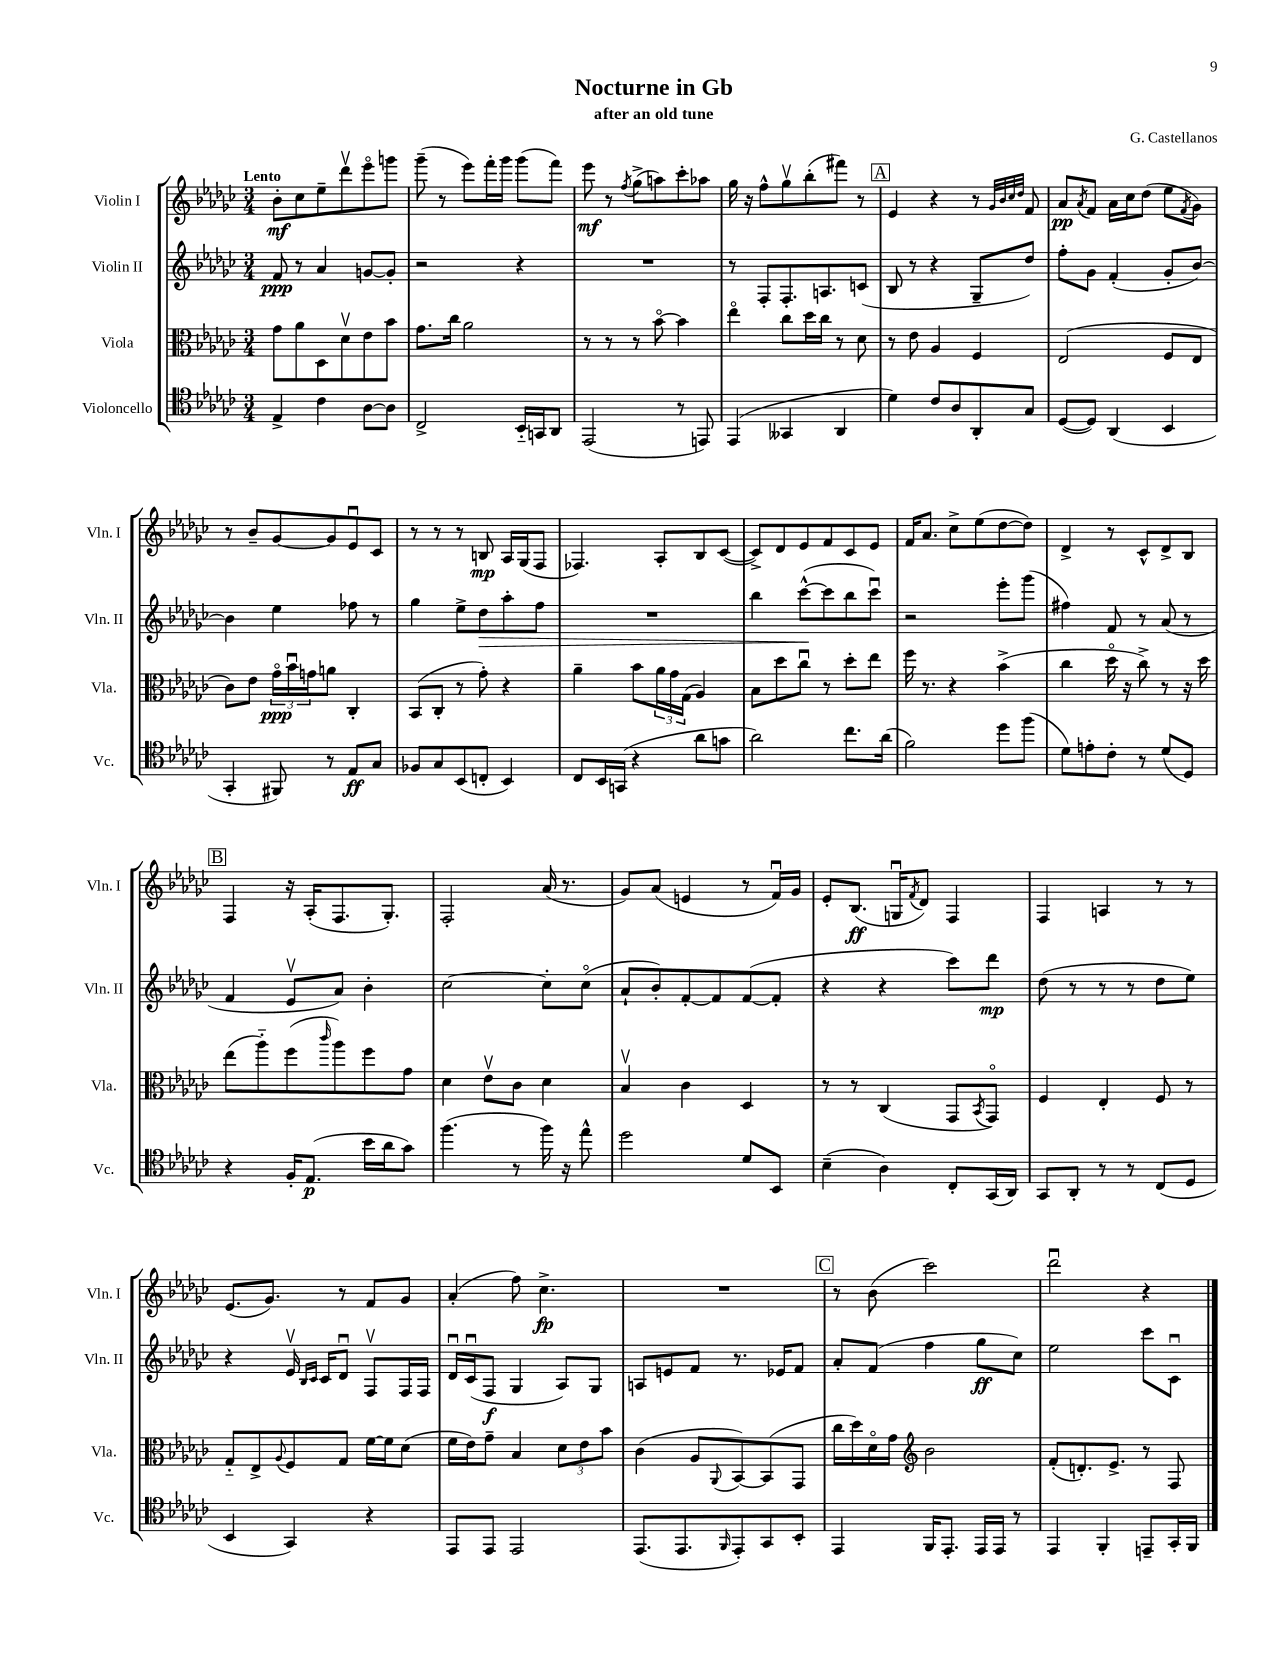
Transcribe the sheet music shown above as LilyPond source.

\header { title = "Nocturne in Gb" composer = "G. Castellanos" subtitle = "after an old tune" }
<<
\new StaffGroup <<
\new Staff = "s0" \with { instrumentName = "Violin I" shortInstrumentName = "Vln. I" } {
    \clef treble \key ges \major \numericTimeSignature \time 3/4 \tempo "Lento"
    bes'8-.\mf ces''8 ees''8-- des'''8\upbow ees'''8\flageolet g'''8 |
    ges'''8--( r8 ees'''8) f'''16-. ges'''16 ges'''8( f'''8) |
    ees'''8\mf r8 \acciaccatura { f''8 } ges''8->( a''8) ces'''8-. aes''8 |
    ges''16 r16 f''8-^ ges''8\upbow bes''8-.( fis'''8) r8 |
    \mark \markup { \box "A" } ees'4 r4 r8 \grace { ges'32 bes'32 ces''32 des''32 } f'8 |
    aes'8\pp \acciaccatura { aes'8 } f'8 aes'16 ces''16 des''8( ees''8 \acciaccatura { f'8 } ges'8) |
    r8 bes'8-- ges'8~ ges'8 ees'8\downbow ces'8 |
    r8 r8 r8 b8\mp aes16 ges16( f8 |
    fes4.) aes8-. bes8 ces'8~( |
    ces'8->) des'8 ees'8 f'8 ces'8 ees'8 |
    f'16 aes'8. ces''8-> ees''8( des''8~ des''8) |
    des'4-> r8 ces'8-^ des'8-> bes8 |
    \mark \markup { \box "B" } f4 r16 aes16-.( f8. ges8.-.) |
    f2-. aes'16( r8. |
    ges'8) aes'8( e'4 r8 f'16\downbow) ges'16 |
    ees'8-. bes8.\ff( g16\downbow \acciaccatura { f'8 } des'8) f4 |
    f4 a4 r8 r8 |
    ees'8.( ges'8.) r8 f'8 ges'8 |
    aes'4-.( f''8) ces''4.->\fp |
    R2. |
    \mark \markup { \box "C" } r8 bes'8( ces'''2) |
    des'''2\downbow r4 \bar "|." |
}
\new Staff = "s1" \with { instrumentName = "Violin II" shortInstrumentName = "Vln. II" } {
    \clef treble \key ges \major \numericTimeSignature \time 3/4
    f'8\ppp r8 aes'4 g'8~ g'8-. |
    r2 r4 |
    R2. |
    r8 f8-. f8.-. a8. c'8( |
    \mark \markup { \box "A" } bes8 r8 r4 ges8-- des''8) |
    f''8-. ges'8 f'4-.( ges'8-. bes'8~) |
    bes'4 ees''4 fes''8 r8 |
    ges''4 ees''8-> des''8\> aes''8-. f''8 |
    R2. |
    bes''4 ces'''8~-^\!( ces'''8 bes''8 ces'''8\downbow) |
    r2 ees'''8-. ges'''8( |
    fis''4) f'8 r8 aes'8( r8 |
    \mark \markup { \box "B" } f'4 ees'8\upbow aes'8) bes'4-. |
    ces''2~ ces''8-. ces''8\flageolet( |
    aes'8-! bes'8-.) f'8~-. f'8 f'8~( f'8-. |
    r4 r4 ces'''8) des'''8\mp |
    des''8( r8 r8 r8 des''8 ees''8) |
    r4 ees'16\upbow \grace { bes16 ces'16 } ces'16 des'8\downbow f8\upbow f16 f16 |
    des'16\downbow ces'16\downbow( f8\f ges4 aes8) ges8 |
    a8 e'8 f'8 r8. ees'16 f'8 |
    \mark \markup { \box "C" } aes'8-. f'8( f''4 ges''8\ff ces''8) |
    ees''2 ces'''8 ces'8\downbow \bar "|." |
}
\new Staff = "s2" \with { instrumentName = "Viola" shortInstrumentName = "Vla." } {
    \clef alto \key ges \major \numericTimeSignature \time 3/4
    ges'8 aes'8 des8 des'8\upbow ees'8 bes'8 |
    ges'8. ces''16 aes'2 |
    r8 r8 r8 bes'8~\flageolet bes'4 |
    ees''4\flageolet ces''8 des''16 ces''16 r8 des'8 |
    \mark \markup { \box "A" } r8 ees'8 aes4 f4 |
    ees2( f8 ees8 |
    ces'8) ees'8 \tuplet 3/2 { ges'16\flageolet\ppp bes'16\downbow g'16 } a'8 ces4-. |
    bes,8( ces8-. r8 ges'8-.) r4 |
    aes'4-- bes'8 \tuplet 3/2 { aes'16 ges'16 ges16( } aes4) |
    bes8 des''8 ces''8\downbow r8 des''8-. ees''8 |
    f''16 r8. r4 bes'4->( |
    ces''4 des''16\flageolet r16 ces''8->) r8 r16 des''16 |
    \mark \markup { \box "B" } ees''8( aes''8-_) f''8( \grace { ces'''16 } aes''8) f''8 ges'8 |
    des'4 ees'8\upbow ces'8 des'4 |
    bes4\upbow ces'4 des4 |
    r8 r8 ces4( ges,8 \acciaccatura { bes,8 } ges,8\flageolet) |
    f4 ees4-. f8 r8 |
    ges8-_ ees8-> \appoggiatura { aes8 } f8 ges8 f'16~ f'16 des'8( |
    f'16 ees'16) ges'8-- bes4 \tuplet 3/2 { des'8 ees'8 bes'8 } |
    ces'4( aes8 \appoggiatura { aes,8 } bes,8~) bes,8( ges,8 |
    \mark \markup { \box "C" } ces''16 des''16) des'16\flageolet ges'16 \clef treble bes'2 |
    f'8-.( d'8.-.) ees'8.-> r8 f8 \bar "|." |
}
\new Staff = "s3" \with { instrumentName = "Violoncello" shortInstrumentName = "Vc." } {
    \clef tenor \key ges \major \numericTimeSignature \time 3/4
    ees4-> ces'4 aes8~ aes8 |
    ces2-> bes,16-_ g,16 aes,8 |
    ees,2( r8 e,8) |
    ees,4( geses,4 aes,4 |
    \mark \markup { \box "A" } des'4) ces'8 aes8 aes,8-. ges8 |
    des8~( des8) aes,4( bes,4 |
    ges,4-. fis,8) r8 ees8\ff ges8 |
    fes8 ges8 bes,8( c8-. bes,4) |
    ces8 bes,16 g,16( r4 aes'8 g'8 |
    aes'2) ces''8. aes'16( |
    f'2) des''8 f''8( |
    des'8) e'8-. ces'8-. r8 des'8( des8) |
    \mark \markup { \box "B" } r4 f16-. ees8.\p( bes'16 aes'16 ges'8) |
    f''4.( r8 f''16) r16 ees''8-^ |
    des''2 des'8 bes,8 |
    bes4--( aes4) ces8-. ges,16( aes,16) |
    ges,8 aes,8-. r8 r8 ces8( des8 |
    bes,4 ges,4) r4 |
    ees,8 ees,8 ees,2 |
    ees,8.( ees,8. \grace { f,16 } ees,8-.) ges,8 bes,8-. |
    \mark \markup { \box "C" } ees,4 f,16 ees,8.-. ees,16 ees,16 r8 |
    ees,4 f,4-. e,8-- ges,16-. f,16 \bar "|." |
}
>>
>>
\layout { \context { \Score \remove "Bar_number_engraver" } }
